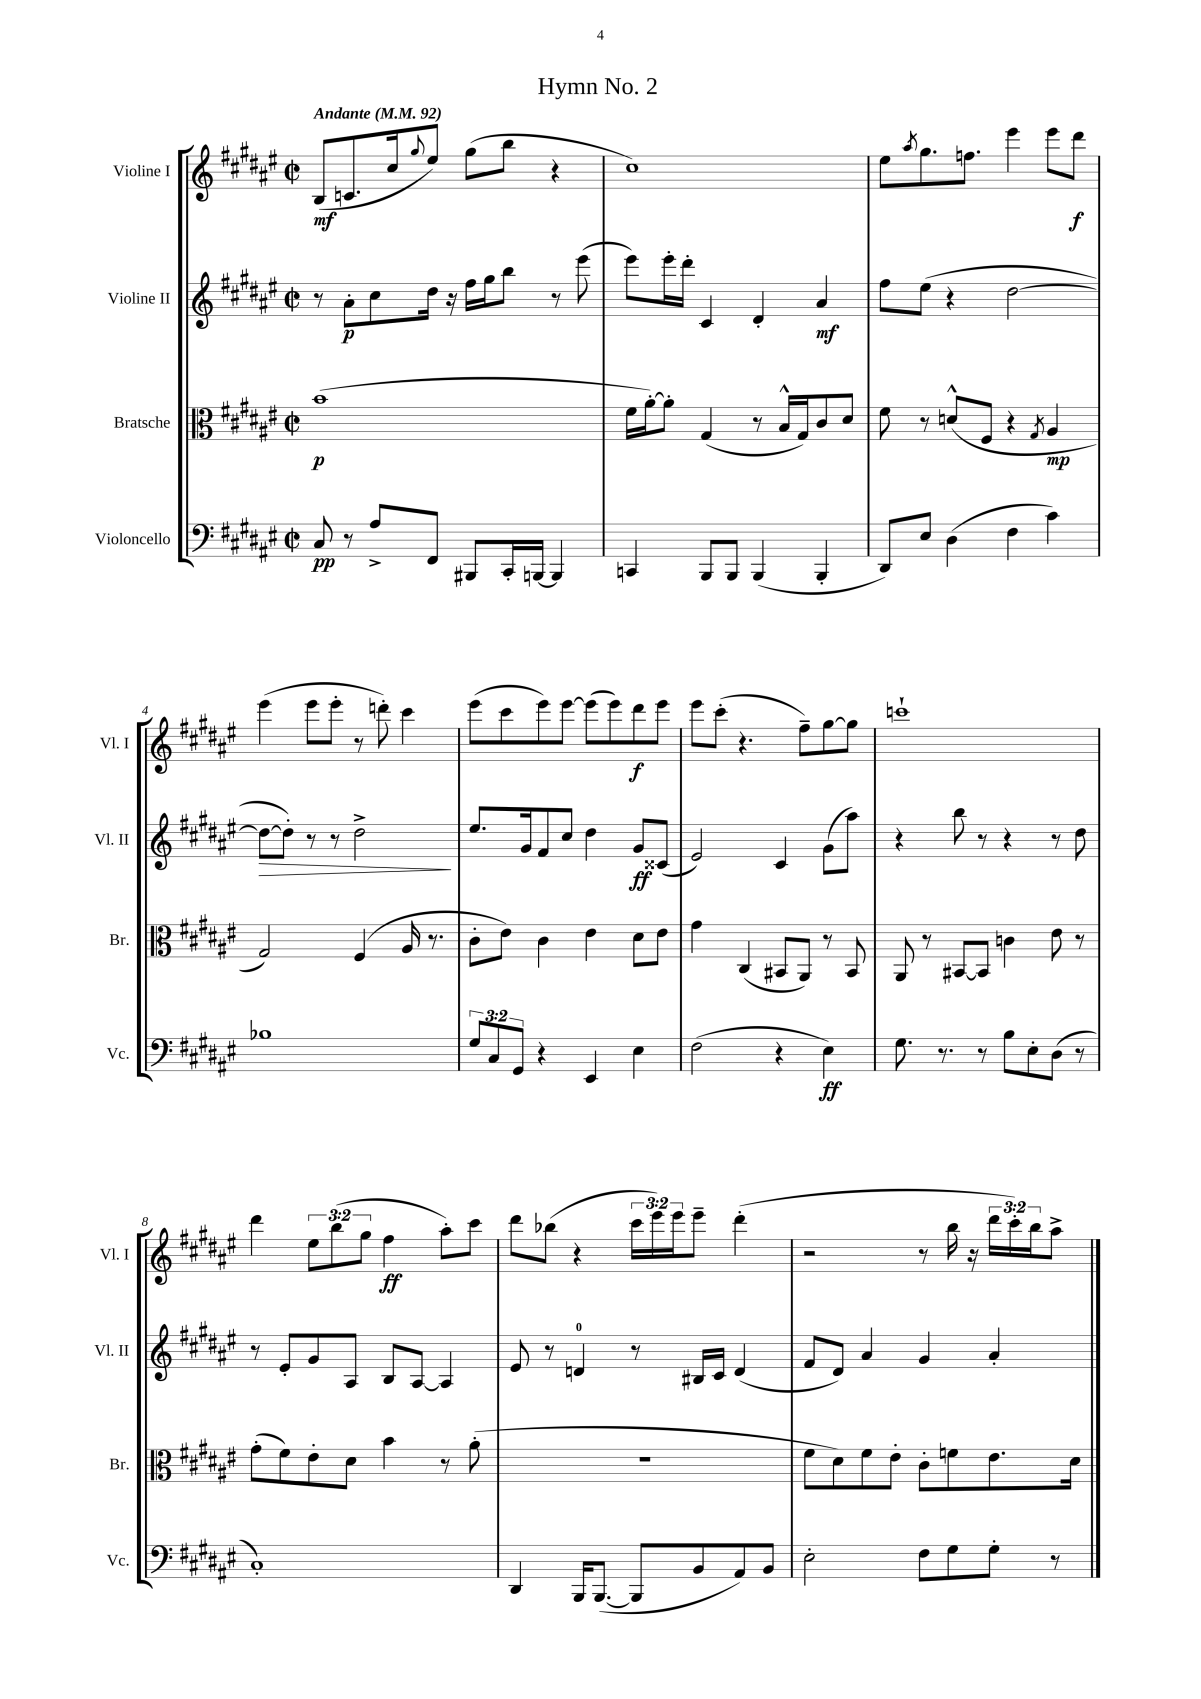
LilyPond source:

\header { title = "Hymn No. 2" }
<<
\new StaffGroup <<
\new Staff = "s0" \with { instrumentName = "Violine I" shortInstrumentName = "Vl. I" } {
    \clef treble \key fis \major \defaultTimeSignature \time 2/2 \override Staff.TupletNumber.text = #tuplet-number::calc-fraction-text \tempo "Andante" 4 = 92
    b8\mf( c'8. cis''16 \appoggiatura { gis''8 } eis''8) gis''8( b''8 r4 |
    cis''1) |
    eis''8 \acciaccatura { ais''8 } gis''8. f''8. eis'''4 eis'''8 dis'''8\f |
    eis'''4( eis'''8 eis'''8-. r8 d'''8-.) cis'''4 |
    eis'''8( cis'''8 eis'''8) eis'''8~ eis'''8( eis'''8) dis'''8\f eis'''8 |
    eis'''8 cis'''8-.( r4. fis''8--) gis''8~ gis''8 |
    c'''1-! |
    dis'''4 \tuplet 3/2 { eis''8 b''8( gis''8 } fis''4\ff ais''8-.) cis'''8 |
    dis'''8 bes''8( r4 \tuplet 3/2 { cis'''16 eis'''16) eis'''16 } eis'''8-- dis'''4-.( |
    r2 r8 b''16 r16 \tuplet 3/2 { dis'''16 cis'''16-.) b''16 } ais''8-> \bar "|." |
}
\new Staff = "s1" \with { instrumentName = "Violine II" shortInstrumentName = "Vl. II" } {
    \clef treble \key fis \major \defaultTimeSignature \time 2/2
    r8 ais'8-.\p cis''8 dis''16 r16 fis''16 gis''16 b''8 r8 eis'''8( |
    eis'''8) eis'''16-. dis'''16-. cis'4 dis'4-. ais'4\mf |
    fis''8 eis''8( r4 dis''2~ |
    dis''8~\> dis''8-.) r8 r8 dis''2->\! |
    eis''8. gis'16 fis'8 cis''8 dis''4 gis'8\ff cisis'8( |
    eis'2) cis'4 gis'8( ais''8) |
    r4 b''8 r8 r4 r8 dis''8 |
    r8 eis'8-. gis'8 ais8 b8 ais8~ ais4 |
    eis'8 r8 d'4-0 r8 bis16 cis'16 d'4( |
    fis'8 dis'8) ais'4 gis'4 ais'4-. \bar "|." |
}
\new Staff = "s2" \with { instrumentName = "Bratsche" shortInstrumentName = "Br." } {
    \clef alto \key fis \major \defaultTimeSignature \time 2/2
    b'1\p( |
    fis'16 ais'16~-.) ais'8-. gis4( r8 b16-^ gis16) cis'8 dis'8 |
    fis'8 r8 d'8-^( fis8 r4 \acciaccatura { gis8 } ais4\mp |
    gis2) fis4( ais16 r8. |
    cis'8-. eis'8) cis'4 eis'4 dis'8 eis'8 |
    gis'4 cis4( bis,8 ais,8) r8 bis,8 |
    ais,8 r8 bis,8~ bis,8 c'4 eis'8 r8 |
    gis'8-.( fis'8) eis'8-. dis'8 b'4 r8 ais'8-.( |
    r1 |
    fis'8 dis'8) fis'8 eis'8-. cis'8-. f'8 eis'8. dis'16 \bar "|." |
}
\new Staff = "s3" \with { instrumentName = "Violoncello" shortInstrumentName = "Vc." } {
    \clef bass \key fis \major \defaultTimeSignature \time 2/2 \override Staff.TupletNumber.text = #tuplet-number::calc-fraction-text
    cis8\pp r8 ais8-> fis,8 bis,,8 cis,16-. b,,16~ b,,4 |
    c,4 b,,8 b,,8 b,,4( b,,4-. |
    dis,8) eis8 dis4( fis4 cis'4) |
    bes1 |
    \tuplet 3/2 { gis8 cis8 gis,8 } r4 eis,4 eis4 |
    fis2( r4 eis4\ff) |
    gis8. r8. r8 b8 eis8-. dis8( r8 |
    cis1-.) |
    dis,4 b,,16 b,,8.~( b,,8 b,8 ais,8) b,8 |
    eis2-. fis8 gis8 gis8-. r8 \bar "|." |
}
>>
>>
